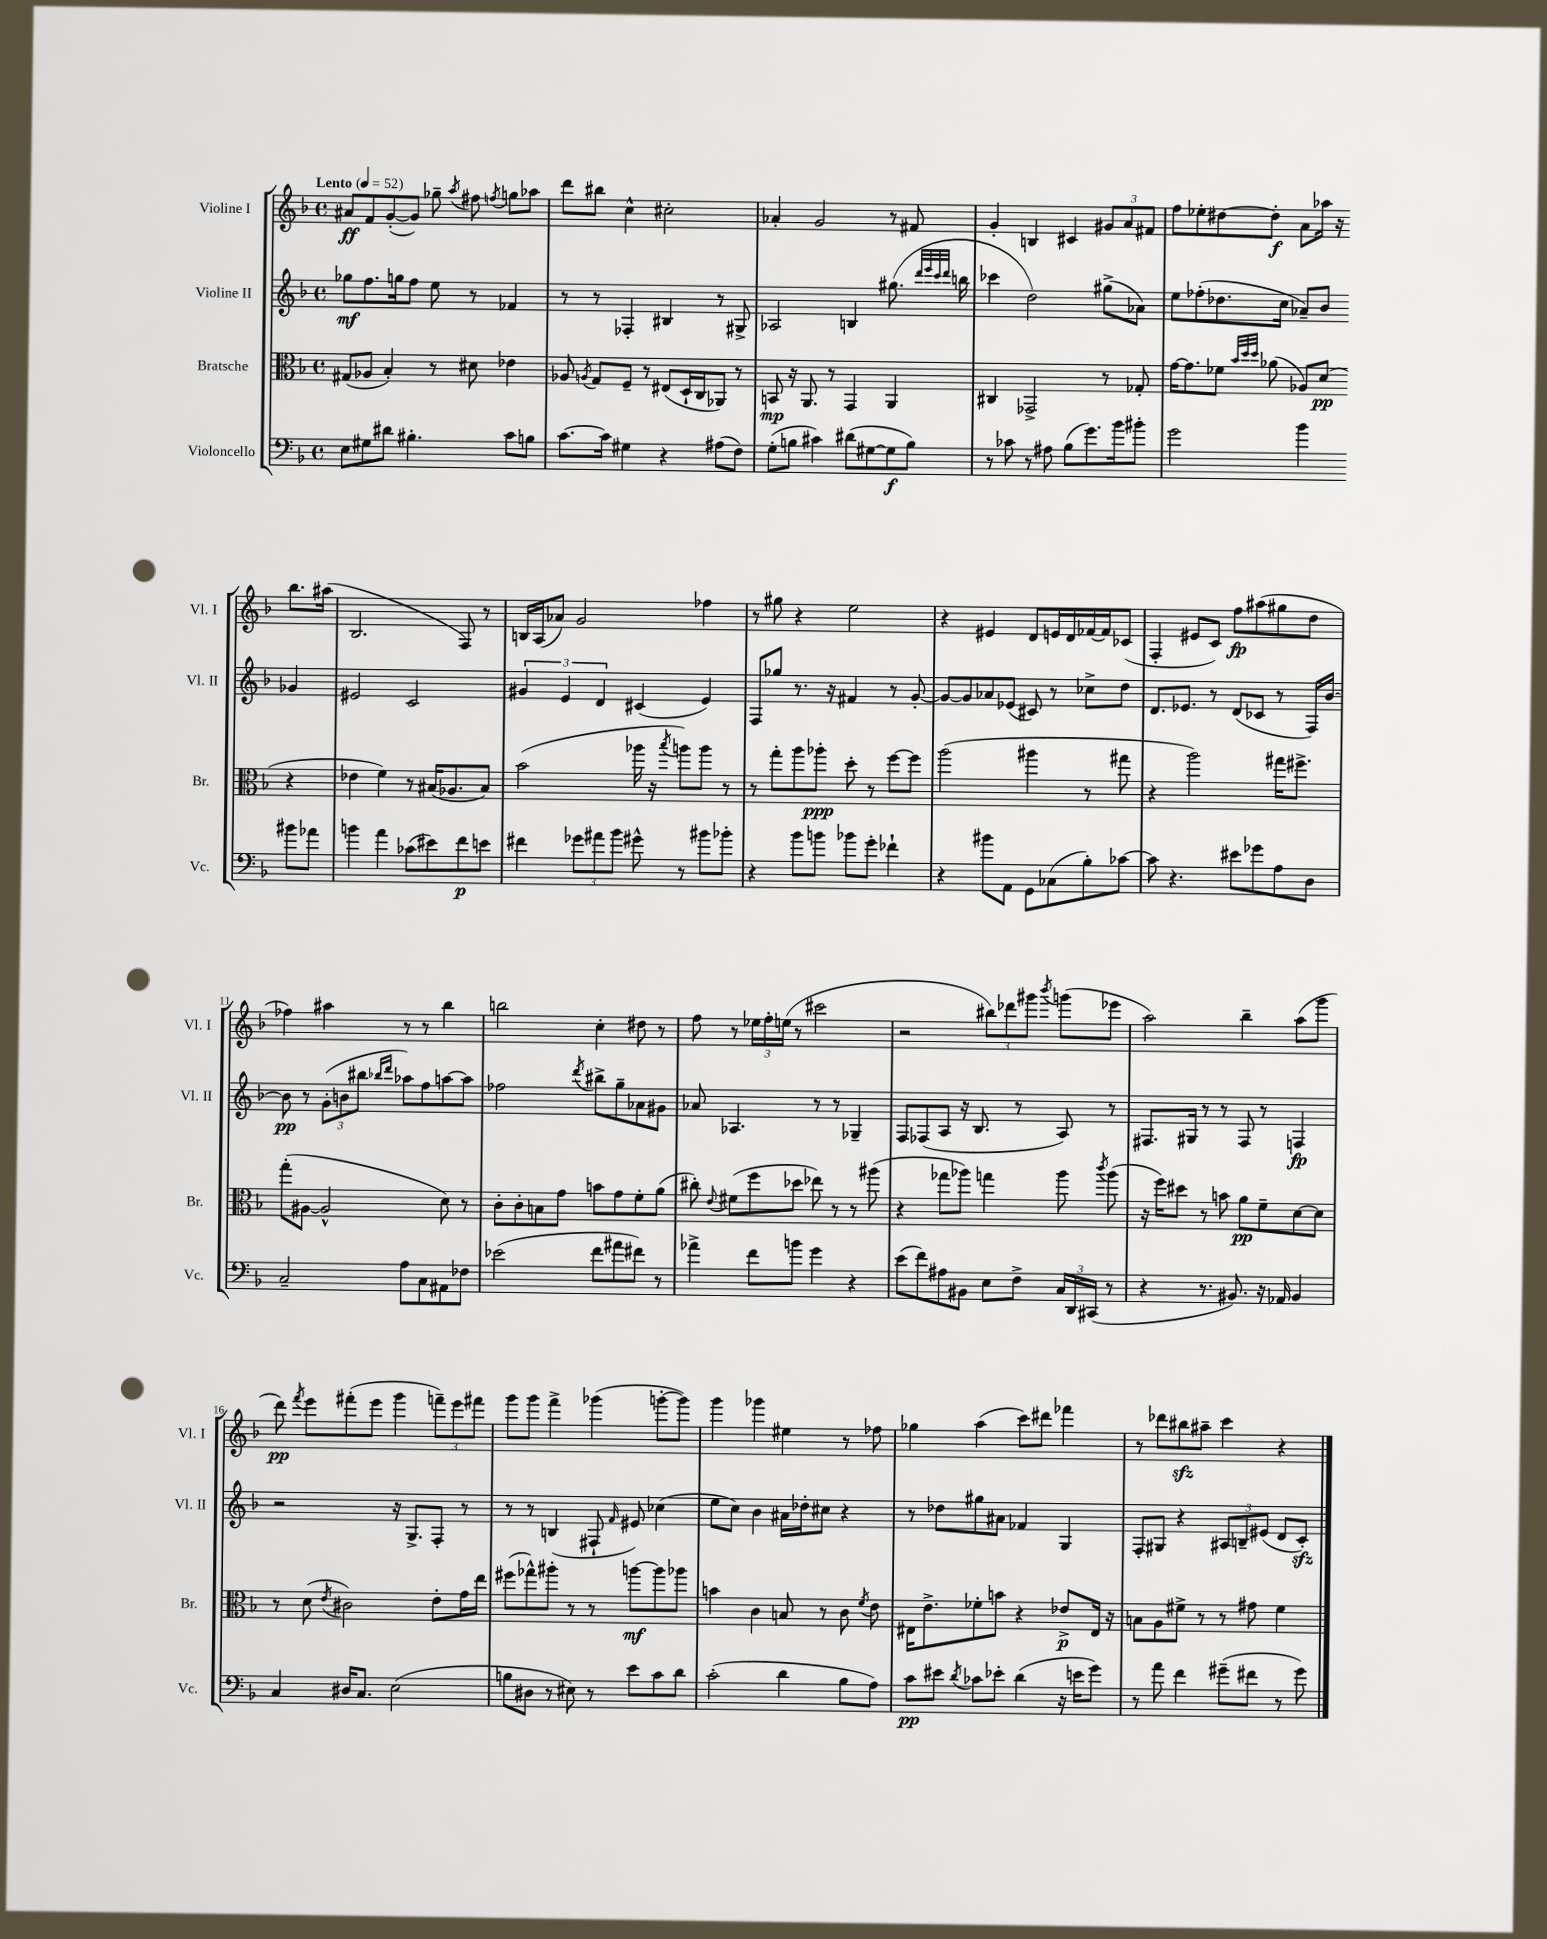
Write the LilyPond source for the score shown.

<<
\new StaffGroup <<
\new Staff = "s0" \with { instrumentName = "Violine I" shortInstrumentName = "Vl. I" } {
    \clef treble \key f \major \defaultTimeSignature \time 4/4 \tempo "Lento" 4 = 52
    \autoBeamOff ais'8[\ff f'8 g'8~-.( g'8]) ges''8-- \acciaccatura { a''8 } fis''8 \acciaccatura { f''8 } g''8[ aes''8] |
    d'''8[ bis''8] c''4-^ cis''2-. |
    aes'4-. g'2 r8 fis'8 |
    g'4-. b4 cis'4 \tuplet 3/2 { gis'8[ a'8 fis'8] } |
    f''8[ ees''8-. dis''8~ dis''8]-.\f a'8[ aes''16] r16 bes''8.[ ais''16]( |
    bes2. f8) r8 |
    b16[ a16( aes'8]) g'2 fes''4 |
    r8 gis''8 r4 e''2 |
    r4 eis'4 d'8[ e'16 d'16 fes'16~ fes'16 ces'8]( |
    f4-. eis'8[ c'8]) f''8[\fp ais''8( gis''8 d''8] |
    fes''4) ais''4 r8 r8 bes''4 |
    b''2 c''4-. dis''8 r8 |
    f''8 r8 \tuplet 3/2 { ees''16[ f''16-. e''16]( } r8 cis'''2 |
    r2 \tuplet 3/2 { bis''8[) des'''8 gis'''8] } \acciaccatura { bes'''8 } g'''8[( ees'''8] |
    a''2) bes''4-- a''8[( g'''8] |
    d'''8\pp) \acciaccatura { f'''8 } e'''8[ fis'''8-.( e'''8] g'''4 \tuplet 3/2 { f'''8[--) e'''8 fis'''8] } |
    g'''8[ g'''8] f'''4-> ges'''4( g'''8[~-. g'''8]) |
    g'''4 ges'''4 eis''4 r8 fes''8 |
    ges''4 a''4( c'''8[) dis'''8] fes'''4 |
    r8 des'''8[ bis''8\sfz ais''8]-- c'''4 r4 \bar "|." |
}
\new Staff = "s1" \with { instrumentName = "Violine II" shortInstrumentName = "Vl. II" } {
    \clef treble \key f \major \defaultTimeSignature \time 4/4
    \autoBeamOff ges''8[\mf f''8. g''16 f''8] e''8 r8 fes'4 |
    r8 r8 fes4-. bis4 r8 gis8-> |
    aes2 b4 gis''8.( \grace { d'''32[ e'''32 c'''32 d'''32] } b''16 |
    ces'''4 d''2) gis''8[->( aes'8]) |
    e''8[ fes''8-.( des''8. c''16] aes'8[--) bes'8] ges'4 |
    eis'2 c'2 |
    \tuplet 3/2 { gis'4 e'4 d'4 } cis'4( e'4) |
    f8[ ges''8] r8. r16 fis'4 r8 g'8~-. |
    g'8[~ g'8 aes'8 ees'8]( cis'8) r8 ces''8[-> d''8] |
    d'8.[ ees'8.] r8 d'8[( ces'8] r8 f16[) bes'16]~ |
    bes'8\pp r8 \tuplet 3/2 { g'8[-.( b'8 bis''8] } \grace { bes''16[ d'''16] } aes''8[) f''8 a''8~ a''8] |
    fes''2 \acciaccatura { d'''8 } bis''8[-> g''8-- aes'8 gis'8] |
    aes'8 aes4. r8 r8 ges4-- |
    f8[ fes8( a8] r16 bes8. r8 a8) r8 |
    fis8.[ gis16] r8 r8 fis8 r8 f4\fp |
    r2 r16 g8.[-> f8]-. r8 |
    r8 r8 b4( fis8-! \grace { f'16 } eis'8) ces''4( |
    e''8[ c''8]) bes'4 ais'16[ des''16-. cis''8] r4 |
    r8 des''8[ gis''8 ais'8] fes'4 g4 |
    f8[-. gis8] r4 \tuplet 3/2 { ais8[ b8-- eis'8]( } d'8[ c'8]-.\sfz) \bar "|." |
}
\new Staff = "s2" \with { instrumentName = "Bratsche" shortInstrumentName = "Br." } {
    \clef alto \key f \major \defaultTimeSignature \time 4/4
    \autoBeamOff gis8[( aes8] bes4-.) r8 dis'8 ees'4 |
    aes8 \acciaccatura { a8 } g8[ f8]-- r8 eis8[( d16-! c16 aes,8]) r8 |
    b,8\mp r16 a,8. r8 g,4 a,4 |
    cis4 ges,2-> r8 ges8-. |
    g'16[~ g'8. fes'8] \grace { bes'32[ d''32 d''32] } aes'8( aes8[) d'8]\pp( r4 |
    ees'4 f'4) r8 bis16[( aes8. bis8]) |
    bes'2( aes''16 r16 \acciaccatura { bes''8 } a''8[) a''8] r8 |
    r8 g''8[-. a''8 aes''8]-.\ppp d''8-. r8 f''8[~ f''8] |
    a''2( ais''4 r8 gis''8 |
    r4 a''2) gis''16[ fis''8.]-> |
    g''8[-.( ais8]~ ais2-^ d'8) r8 |
    c'8[-. c'8-. b8 g'8] b'8[ g'8 f'8-. a'8]( |
    cis''8-.) \appoggiatura { e'8 } fis'8[( f''8 des''8] ees''8) r8 r8 ais''8( |
    r4 ges''8[ aes''8]) g''4 aes''8 \acciaccatura { c'''8 } aes''8( |
    r16 f''16[) dis''8] r8 b'8 a'8[\pp f'8-- d'8~ d'8] |
    r8 d'8( \acciaccatura { e'8 } cis'2) e'8[-. g'16 e''16] |
    fis''8[( ges''8-^) ais''8]-. r8 r8 a''8[~\mf a''8 aes''8] |
    b'4 c'4 b8 r8 c'8 \acciaccatura { f'8 } e'8 |
    eis16[ e'8.-> fes'8-. b'8] r4 ees'8[->\p eis16] r16 |
    b8[ a8 fis'8]-> r8 r8 gis'8 fis'4 \bar "|." |
}
\new Staff = "s3" \with { instrumentName = "Violoncello" shortInstrumentName = "Vc." } {
    \clef bass \key f \major \defaultTimeSignature \time 4/4
    \autoBeamOff e8[ gis8 dis'8] bis4.-. c'8[ b8] |
    c'8.[~ c'16] gis4 r4 ais8[( f8]) |
    g8[-.( b8] cis'4) dis'8[( gis8~ gis8\f b8]) |
    r8 ces'8 r8 ais8 bes8[( g'8.) bes'16 bis'8]-. |
    g'2 bes'4 bis'8[ aes'8] |
    b'4 a'4 ces'8[( eis'8) f'8\p e'8] |
    fis'4 \tuplet 3/2 { ges'8[ ais'8 bes'8] } gis'8-^ r8 bis'8[ bes'8]-. |
    r4 bes'8[ b'8] bes'8[ g'8]-. fes'4-! |
    r4 bis'8[ a,8] g,8[ ces8( bes8-.) ces'8]~ |
    ces'8 r4. eis'8[ ges'8 a8 d8] |
    c2-- a8[ c8 ais,8 fes8] |
    ees'2( f'8[ ais'8 fis'8]) r8 |
    aes'4-> f'8[ b'8] g'4 r4 |
    e'8[( f'8) ais8 bis,8] e8[ f8]-> \tuplet 3/2 { c16[ d,16 cis,16]( } r8 |
    r4 r8. bis,8.) r16 aes,16 bis,4 |
    c4 dis16[ c8.] e2( |
    b8[ dis8] r8 eis8) r8 e'8[ c'8 d'8] |
    c'2-.( d'4 bes8[ a8]) |
    c'8[\pp eis'8] \acciaccatura { d'8 } ces'8[ ees'8]-. d'4( r16 e'16[ g'8]) |
    r8 a'8 f'4 gis'8[--( fis'8] r8 gis'8) \bar "|." |
}
>>
>>
